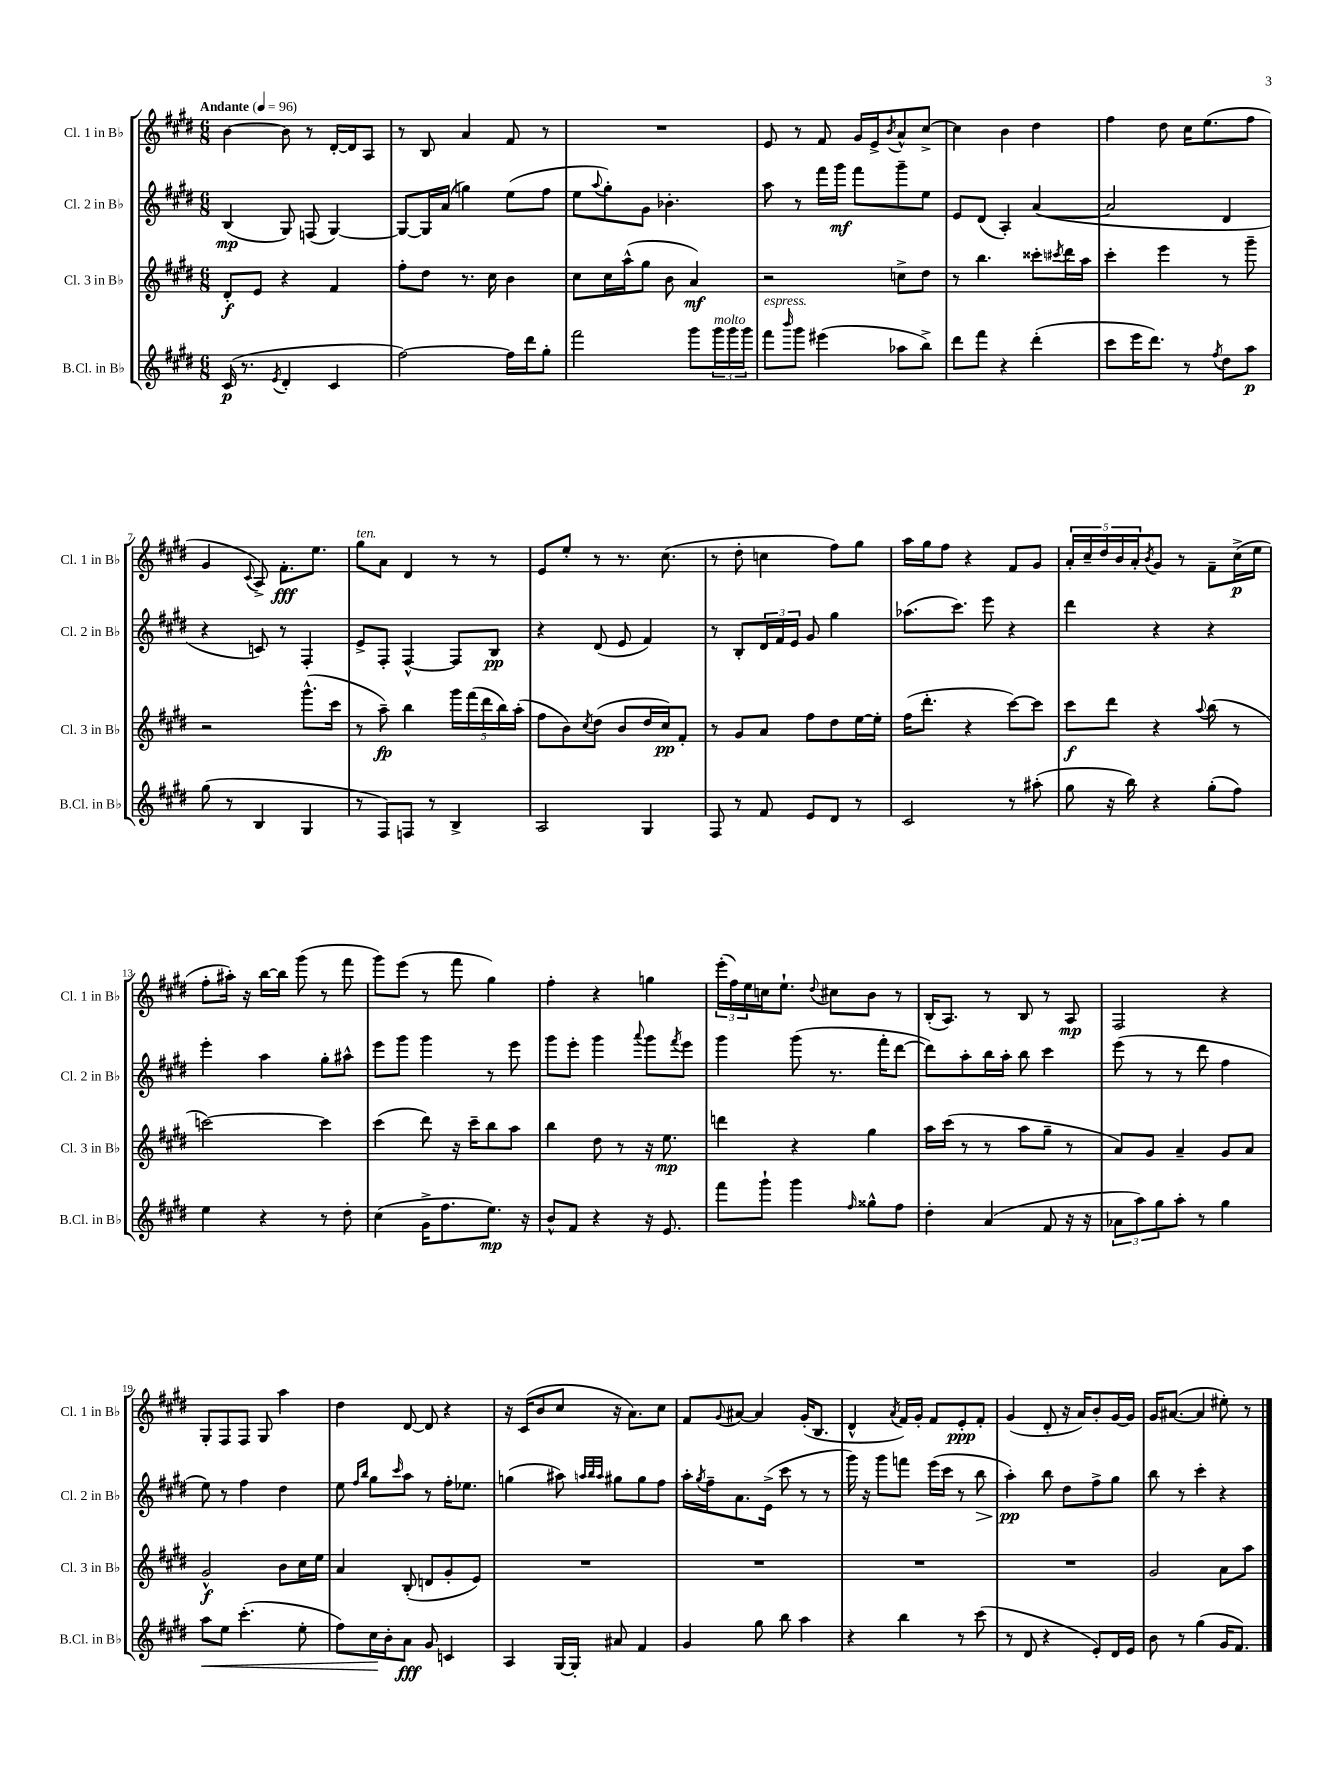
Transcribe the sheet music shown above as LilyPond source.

<<
\new StaffGroup <<
\new Staff = "s0" \with { instrumentName = "Cl. 1 in Bb" shortInstrumentName = "Cl. 1 in Bb" } {
    \clef treble \key e \major \numericTimeSignature \time 6/8 \tempo "Andante" 4 = 96
    b'4~ b'8 r8 dis'16~-. dis'16 a8 |
    r8 b8 a'4 fis'8 r8 |
    R2. |
    e'8 r8 fis'8 gis'16 e'16-> \acciaccatura { b'8 } a'8-^ cis''8~-> |
    cis''4 b'4 dis''4 |
    fis''4 dis''8 cis''16 e''8.( fis''8 |
    gis'4 \appoggiatura { cis'8 } a8->) fis'8.-.\fff e''8. |
    gis''8^\markup { \italic "ten." } a'8 dis'4 r8 r8 |
    e'8 e''8-. r8 r8. cis''8.( |
    r8 dis''8-. c''4 fis''8) gis''8 |
    a''16 gis''16 fis''8 r4 fis'8 gis'8 |
    \tuplet 5/4 { a'16-. cis''16-- dis''16 b'16 a'16-. } \acciaccatura { b'8 } gis'8 r8 fis'8-- cis''16->\p( e''16 |
    fis''8-. ais''16-.) r16 b''16~ b''16 gis'''8( r8 fis'''8 |
    gis'''8) e'''8( r8 fis'''8 gis''4) |
    fis''4-. r4 g''4 |
    \tuplet 3/2 { e'''16-.( fis''16) e''16 } c''16 e''8.-! \appoggiatura { dis''8 } cis''8 b'8 r8 |
    b16-.( a8.) r8 b8 r8 a8\mp |
    fis2 r4 |
    gis8-. fis8 fis8 gis8 a''4 |
    dis''4 dis'8~ dis'8 r4 |
    r16 cis'16( b'8 cis''8 r16 a'8.) cis''8 |
    fis'8 \appoggiatura { gis'8 } ais'8~ ais'4 gis'16-.( b8. |
    dis'4-^ \acciaccatura { a'8 } fis'16) gis'16-. fis'8 e'8-.\ppp fis'8-. |
    gis'4( dis'8-. r16 a'16) b'8-. gis'16~ gis'16 |
    gis'16 ais'8.~( ais'4 eis''8-.) r8 \bar "|." |
}
\new Staff = "s1" \with { instrumentName = "Cl. 2 in Bb" shortInstrumentName = "Cl. 2 in Bb" } {
    \clef treble \key e \major \numericTimeSignature \time 6/8
    b4\mp( gis8) f8( gis4~) |
    gis8~ gis16 a'16( g''4) e''8( fis''8 |
    e''8 \appoggiatura { a''8 } gis''8-.) gis'8 bes'4.-. |
    a''8 r8 fis'''16 gis'''16\mf fis'''8 gis'''8-- e''8 |
    e'8 dis'8( a4-.) a'4~( |
    a'2 dis'4 |
    r4 c'8) r8 fis4-. |
    e'8-> fis8-. fis4~-^ fis8 b8\pp |
    r4 dis'8( e'8 fis'4) |
    r8 b8-. \tuplet 3/2 { dis'16 fis'16 e'16 } gis'8 gis''4 |
    aes''8.( cis'''8.) e'''8 r4 |
    dis'''4 r4 r4 |
    e'''4-. a''4 gis''8-. ais''8-^ |
    e'''8 gis'''8 gis'''4 r8 e'''8 |
    gis'''8 e'''8-. gis'''4 \appoggiatura { a'''8 } gis'''8 \acciaccatura { fis'''8 } e'''8 |
    gis'''4 gis'''8( r8. fis'''16-. dis'''8~ |
    dis'''8) a''8-. b''16 a''16-. b''8 cis'''4 |
    e'''8( r8 r8 dis'''8 fis''4 |
    e''8) r8 fis''4 dis''4 |
    e''8 \grace { fis''16 b''16 } gis''8 \grace { cis'''16 } a''8 r8 fis''16-. ees''8. |
    g''4( ais''8) \grace { a''32 b''32 a''32 } gis''8 gis''8 fis''8 |
    a''16-. \acciaccatura { gis''8 } fis''16-- a'8. e'16->( cis'''8 r8 r8 |
    gis'''16) r16 gis'''8 f'''8 e'''16( cis'''16 r8 b''8\> |
    a''4-.\pp\!) b''8 dis''8 fis''8-> gis''8 |
    b''8 r8 cis'''4-. r4 \bar "|." |
}
\new Staff = "s2" \with { instrumentName = "Cl. 3 in Bb" shortInstrumentName = "Cl. 3 in Bb" } {
    \clef treble \key e \major \numericTimeSignature \time 6/8
    dis'8-.\f e'8 r4 fis'4 |
    fis''8-. dis''8 r8. cis''16 b'4 |
    cis''8 cis''16 a''16-^( gis''8 b'8 a'4\mf) |
    r2 c''8-> dis''8 |
    r8 b''4. cisis'''8-. \acciaccatura { cis'''8 } dis'''16 a''16 |
    cis'''4-. e'''4 r8 gis'''8-- |
    r2 gis'''8.-^( cis'''16 |
    r8 a''8--\fp) b''4 \tuplet 5/4 { gis'''16 fis'''16( dis'''16 b''16) a''16-.( } |
    fis''8 b'8) \acciaccatura { cis''8 } dis''8( b'8 dis''16 cis''16\pp) fis'8-. |
    r8 gis'8 a'8 fis''8 dis''8 e''16~ e''16-. |
    fis''16( dis'''8.-. r4 cis'''8~) cis'''8 |
    cis'''8\f dis'''8 r4 \appoggiatura { a''8 } b''8( r8 |
    c'''2~) c'''4 |
    cis'''4( dis'''8) r16 cis'''16-- b''8 a''8 |
    b''4 dis''8 r8 r16 e''8.\mp |
    d'''4 r4 gis''4 |
    a''16 cis'''16( r8 r8 a''8 gis''8-- r8 |
    a'8) gis'8 a'4-- gis'8 a'8 |
    gis'2-^\f b'8 cis''16 e''16 |
    a'4 b8-.( d'8 gis'8-. e'8) |
    R2. |
    R2. |
    R2. |
    R2. |
    gis'2 a'8 a''8 \bar "|." |
}
\new Staff = "s3" \with { instrumentName = "B.Cl. in Bb" shortInstrumentName = "B.Cl. in Bb" } {
    \clef treble \key e \major \numericTimeSignature \time 6/8
    cis'16\p( r8. \acciaccatura { e'8 } dis'4-. cis'4 |
    fis''2~) fis''16 dis'''16 gis''8-. |
    fis'''2 gis'''8 \tuplet 3/2 { gis'''16^\markup { \italic "molto" } gis'''16 gis'''16 } |
    fis'''8^\markup { \italic "espress." } \grace { b'''16 } gis'''8 eis'''4( aes''8 b''8->) |
    dis'''8 fis'''8 r4 dis'''4-.( |
    cis'''8 e'''16 dis'''8.) r8 \acciaccatura { fis''8 } dis''8 a''8\p |
    gis''8( r8 b4 gis4 |
    r8 fis8) f8 r8 b4-> |
    a2 gis4 |
    fis8 r8 fis'8 e'8 dis'8 r8 |
    cis'2 r8 ais''8-.( |
    gis''8 r16 b''16) r4 gis''8-.( fis''8) |
    e''4 r4 r8 dis''8-. |
    cis''4( gis'16-> fis''8. e''8.\mp) r16 |
    b'8-^ fis'8 r4 r16 e'8. |
    fis'''8 gis'''8-! gis'''4 \grace { fis''16 } gisis''8-^ fis''8 |
    dis''4-. a'4( fis'8 r16 r16 |
    \tuplet 3/2 { aes'8 a''8) gis''8 } a''8-. r8 gis''4 |
    a''8\< e''8 cis'''4.-.( e''8-. |
    fis''8) cis''16\! b'16-. a'8\fff gis'8 c'4 |
    a4 gis16~ gis16-. ais'8 fis'4 |
    gis'4 gis''8 b''8 a''4 |
    r4 b''4 r8 cis'''8( |
    r8 dis'8 r4 e'8-.) dis'16 e'16 |
    b'8 r8 gis''4( gis'16 fis'8.) \bar "|." |
}
>>
>>
